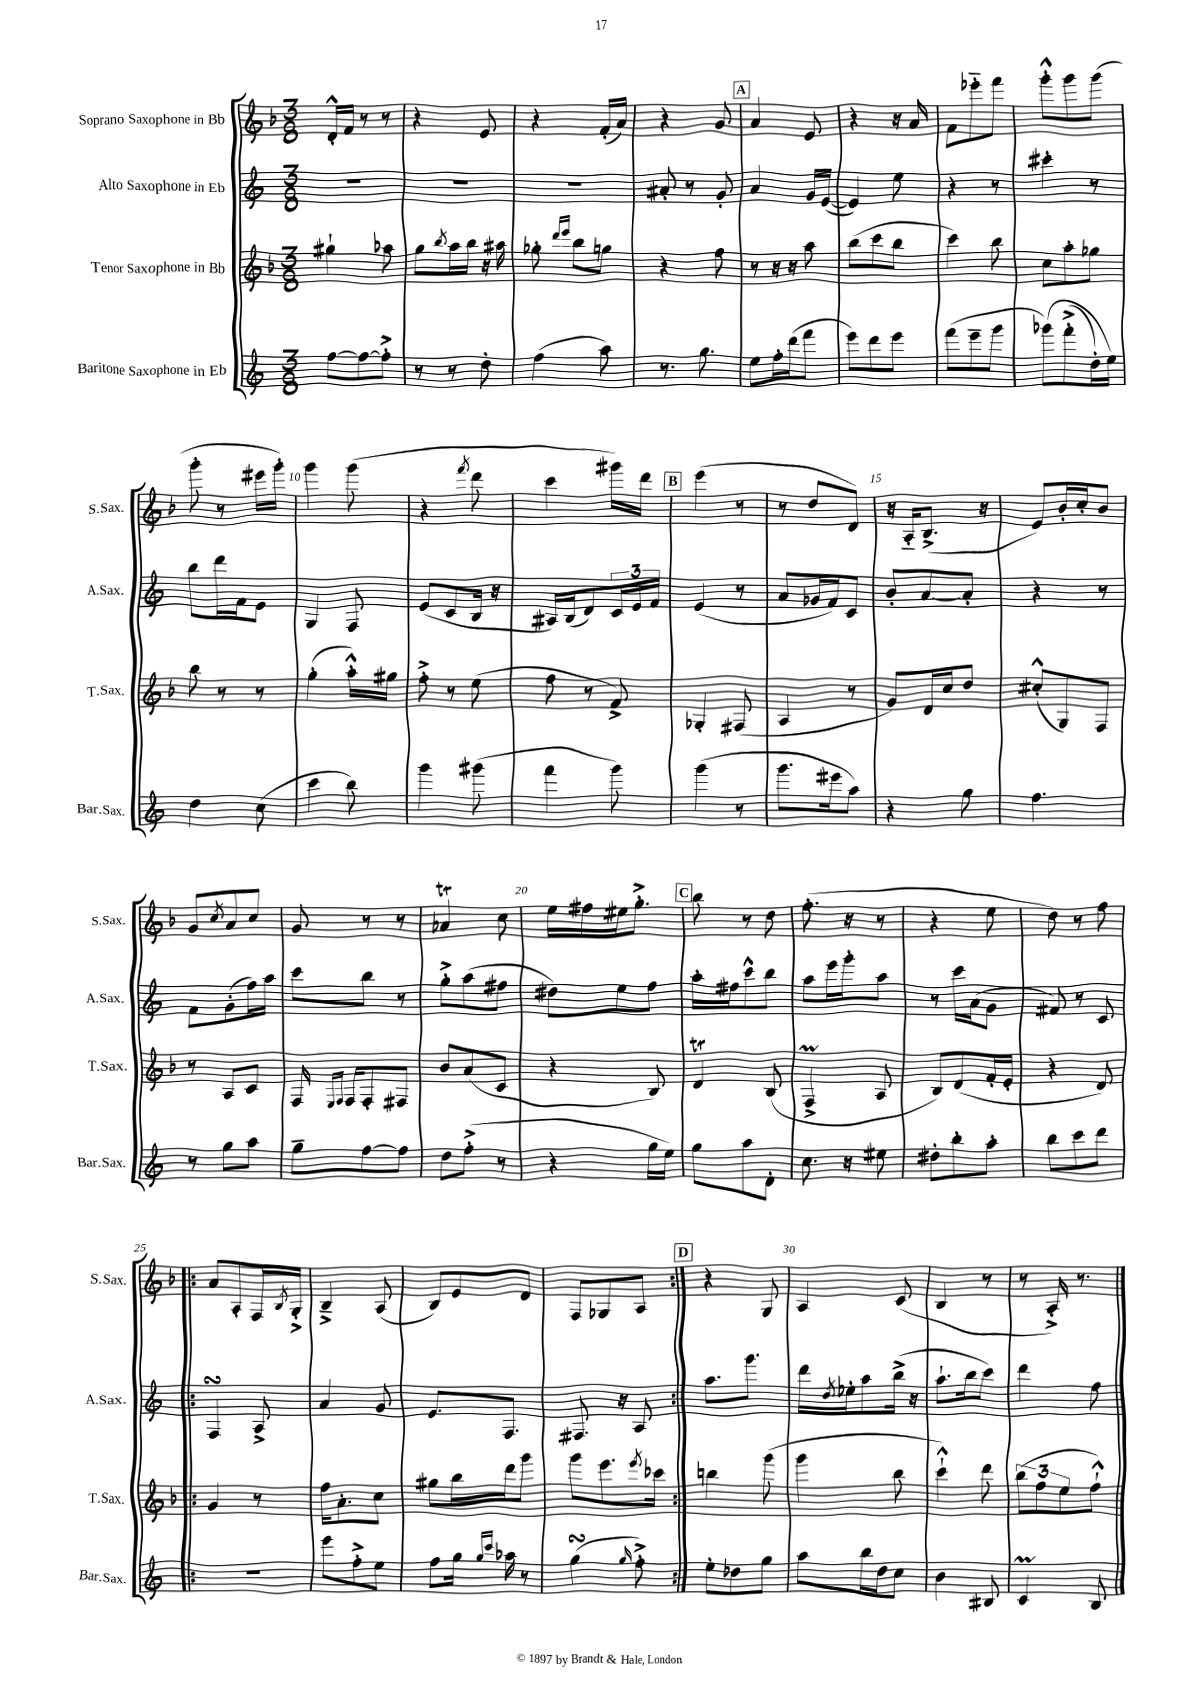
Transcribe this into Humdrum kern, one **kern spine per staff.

**kern	**kern	**kern	**kern
*part4	*part3	*part2	*part1
*staff4	*staff3	*staff2	*staff1
*I"Baritone Saxophone in Eb	*I"Tenor Saxophone in Bb	*I"Alto Saxophone in Eb	*I"Soprano Saxophone in Bb
*I'Bar.Sax.	*I'T.Sax.	*I'A.Sax.	*I'S.Sax.
*clefG2	*clefG2	*clefG2	*clefG2
*k[]	*k[b-]	*k[]	*k[b-]
*M3/8	*M3/8	*M3/8	*M3/8
=1	=1	=1	=1
[8ff\L	4gg#X`\	4.r	16d'^^/LL
.	.	.	16f/JJ
8ff\_	.	.	8r
8ff'^\J]	8aa-X\	.	8r
=2	=2	=2	=2
8r	8gg\L	4.r	4r
.	8qbb-/	.	.
8r	16aa\L	.	.
.	16bb-\JJ	.	.
8dd'\	16r	.	8e/
.	16aa#X\	.	.
=3	=3	=3	=3
(4ff\	8gg-X'\	4.r	4r
.	16qqddd/LL	.	.
.	16qqeee/JJ	.	.
.	8bb-\L	.	.
8aa\)	8ggn\J	.	(16f'/LL
.	.	.	16a/JJ)
=4	=4	=4	=4
8.r	4r	8a#X'/	4r
.	.	8r	.
8.gg\	.	.	.
.	8ff\	8g'/	8g/
!!LO:REH:place=s1:t=A
=5	=5	=5	=5
8ee\L	8r	4a/	4a/
16ff'\L	16r	.	.
(16ddd\J	16r	.	.
8fff\J	8aa\	16g/LL	8e/
.	.	([16e/JJ	.
=6	=6	=6	=6
8eee\L)	(8bb-\L	4e/])	4r
8ddd\	8ccc\	.	.
8eee\J	8bb-\J	8ee\	16r
.	.	.	16a/
=7	=7	=7	=7
(8fff\L	4ccc\)	4r	8f\L
8eee~\	.	.	8eee-X\
8ggg\J	8bb-\	8r	8fff\J
=8	=8	=8	=8
(8ggg-X\L)	8cc\L	4ccc#X'\	8ggg'^^\L
(8fff'^\	8aa'\	.	8ggg\
16dd'\L)	8gg-X\J	8r	(8ggg\J
16ee\JJ)	.	.	.
!!LO:LB:g=z
=9	=9	=9	=9
4dd\	8bb-\	8bb\L	8ggg'\
.	8r	16ddd\L	8r
.	.	16f\J	.
(8cc\	8r	8e\J	16eee#X\LL
.	.	.	16ggg'\JJ)
=10	=10	=10	=10
4ccc\	(4gg'\	4G/	4ggg\
8bb\)	16aa'^^\LL)	8F/	(8ggg\
.	16gg#X\JJ	.	.
=11	=11	=11	=11
4ggg\	8ff'^\	(8e/L	4r
.	8r	8c/	.
.	.	.	8qfff/
(8ggg#X\	(8ee\	16B/Jk	8ddd\
.	.	16r	.
=12	=12	=12	=12
4fff\	8ff\	16A#X/LL)	4ccc\
.	.	(16B/J	.
.	8r	8d/)	.
8ggg\)	8f^/)	24c/L	16ggg#X\LL)
.	.	24e/	.
.	.	.	16ddd\JJ
.	.	24f/JJ	.
!!LO:REH:place=s1:t=B
=13	=13	=13	=13
(4ggg\	4G-X'/	(4e/	(4eee\
8r	(8F#X/	8r	8r
=14	=14	=14	=14
8.ggg\L	4A/	8a/L	8r
.	.	16g-X/L	8dd/L
16eee#X\k	.	16f/J)	.
8aa\J)	8r	8c/J	8d/J)
=15	=15	=15	=15
4r	8g/L)	8b'/L	16r
.	.	.	16A/KL
.	16d/L	[8a/	(8.B-^/J
.	16cc/J	.	.
8gg\	8dd/J	8a'/J]	.
.	.	.	16r
=16	=16	=16	=16
4.ff\	(8cc#X'^^/L	4r	8e/L)
.	8G/)	.	16b-'/L
.	.	.	16cc'/J
.	8F/J	8r	8b-/J
!!LO:LB:g=z
=17	=17	=17	=17
8r	8r	8f\L	8g/L
.	.	.	8qcc/
8gg\L	8A/L	(8g'\	8a/
8aa\J	8c/J	16ff\L)	8cc/J
.	.	16aa\JJ	.
=18	=18	=18	=18
8gg~\L	16F/	8ccc\L	8g/
.	16qqE/LL	.	.
.	16qqF/JJ	.	.
.	16F/KL	.	.
[8ff\	8F'/	8bb\J	8r
8ff\J]	8F#X/J	8r	8r
=19	=19	=19	=19
8dd\L	8b-/L	8gg'^\L	4a-XT/
(8ff'^\J	(8a/	(8aa\	.
8r	8c/J	8ff#X\J	8cc\
=20	=20	=20	=20
4r	4r	8dd#X\L)	16ee\LL
.	.	.	16ff#X\
.	.	8ee\	16ee#X\J
.	.	.	8.gg'^\J
16gg\LL	8B-/)	8ff\J	.
16ee\JJ)	.	.	.
!!LO:REH:place=s1:t=C
=21	=21	=21	=21
8gg\L	4dT/	16aa'\LL	8bb-\
.	.	16ff#X\J	.
8aa\	.	8ccc^^\	8r
8d'\J	(8B-/	8bb\J	8dd\
=22	=22	=22	=22
8.cc\	4FM^/	8aa\L	(8.ff'\
.	.	16eee\L	.
16r	.	16ggg'\J	16r
8ee#X\	8A/	8aa\J	8r
=23	=23	=23	=23
8dd#X'\L	8B-/L)	8r	4r
8bb'\	(8d/	16ccc\LL	.
.	.	(16a\J	.
8aa'\J	16f'/L	8g\J	8ee\
.	16e'/JJ	.	.
=24	=24	=24	=24
8bb\L	4r	8f#X/)	8dd\)
8ccc\	.	8r	8r
8ddd\J	8d/)	8c/	8ff\
!!LO:LB:g=z
=25!|:	=25!|:	=25!|:	=25!|:
4.r	4g/	4FsSSs/	8a/L
.	.	.	8A'/
.	8r	8A^/	16F/L
.	.	.	8qB-/
.	.	.	16G'^/JJ
=26	=26	=26	=26
8eee\L	16ff\KL	4a/	4B-~^/
.	8.a'\	.	.
8ff'^\	.	.	.
8ee\J	8cc\J	8g/	(8A/
=27	=27	=27	=27
8ff\L	8gg#X\L	8.e/L	8B-/L)
16gg\Jk	16bb-\L	.	8e/
16qqgg/LL	.	.	.
16qqccc/JJ	.	.	.
16aa-X\	16ddd\J	8.F/J	.
8r	8ggg\J	.	8d/J
=28	=28	=28	=28
(4ggsSSS\	8ggg\L	8.F#X/	8F/L
.	8.eee\	.	8G-X/
.	.	16r	.
16qqgg/	.	.	.
8ff'^\)	.	8A/	8A/J
.	8qeee/	.	.
.	16ccc-X\Jk	.	.
!!LO:REH:place=s1:t=D
=29:|!	=29:|!	=29:|!	=29:|!
8ee'\L	4bbn\	8.aa\L	4r
8dd-X\	.	.	.
.	.	8.ggg\J	.
8gg\J	(8ggg\	.	8G/
=30	=30	=30	=30
8aa\L	4ggg\	16ddd\LL	4A/
.	.	8qdd/	.
.	.	16ee-X'\J	.
16bb\L	.	8aa\	.
16dd\J	.	.	.
8cc\J	8bb-\	(16bb^\Jk	(8c/
.	.	16r	.
=31	=31	=31	=31
4b\	4ccc`^^\)	8.aa`\L	4B-/
.	.	16bb\k	.
8B#X/	8ddd\	8ccc\J)	8r
=32	=32	=32	=32
4cM/	(12bb-\L	4ddd\	8r
.	12ff\	.	.
.	.	.	16A'^/)
.	12ee\	.	.
.	.	.	8.r
8B/	8ff`^^\J)	8ff\	.
==	==	==	==
*-	*-	*-	*-
